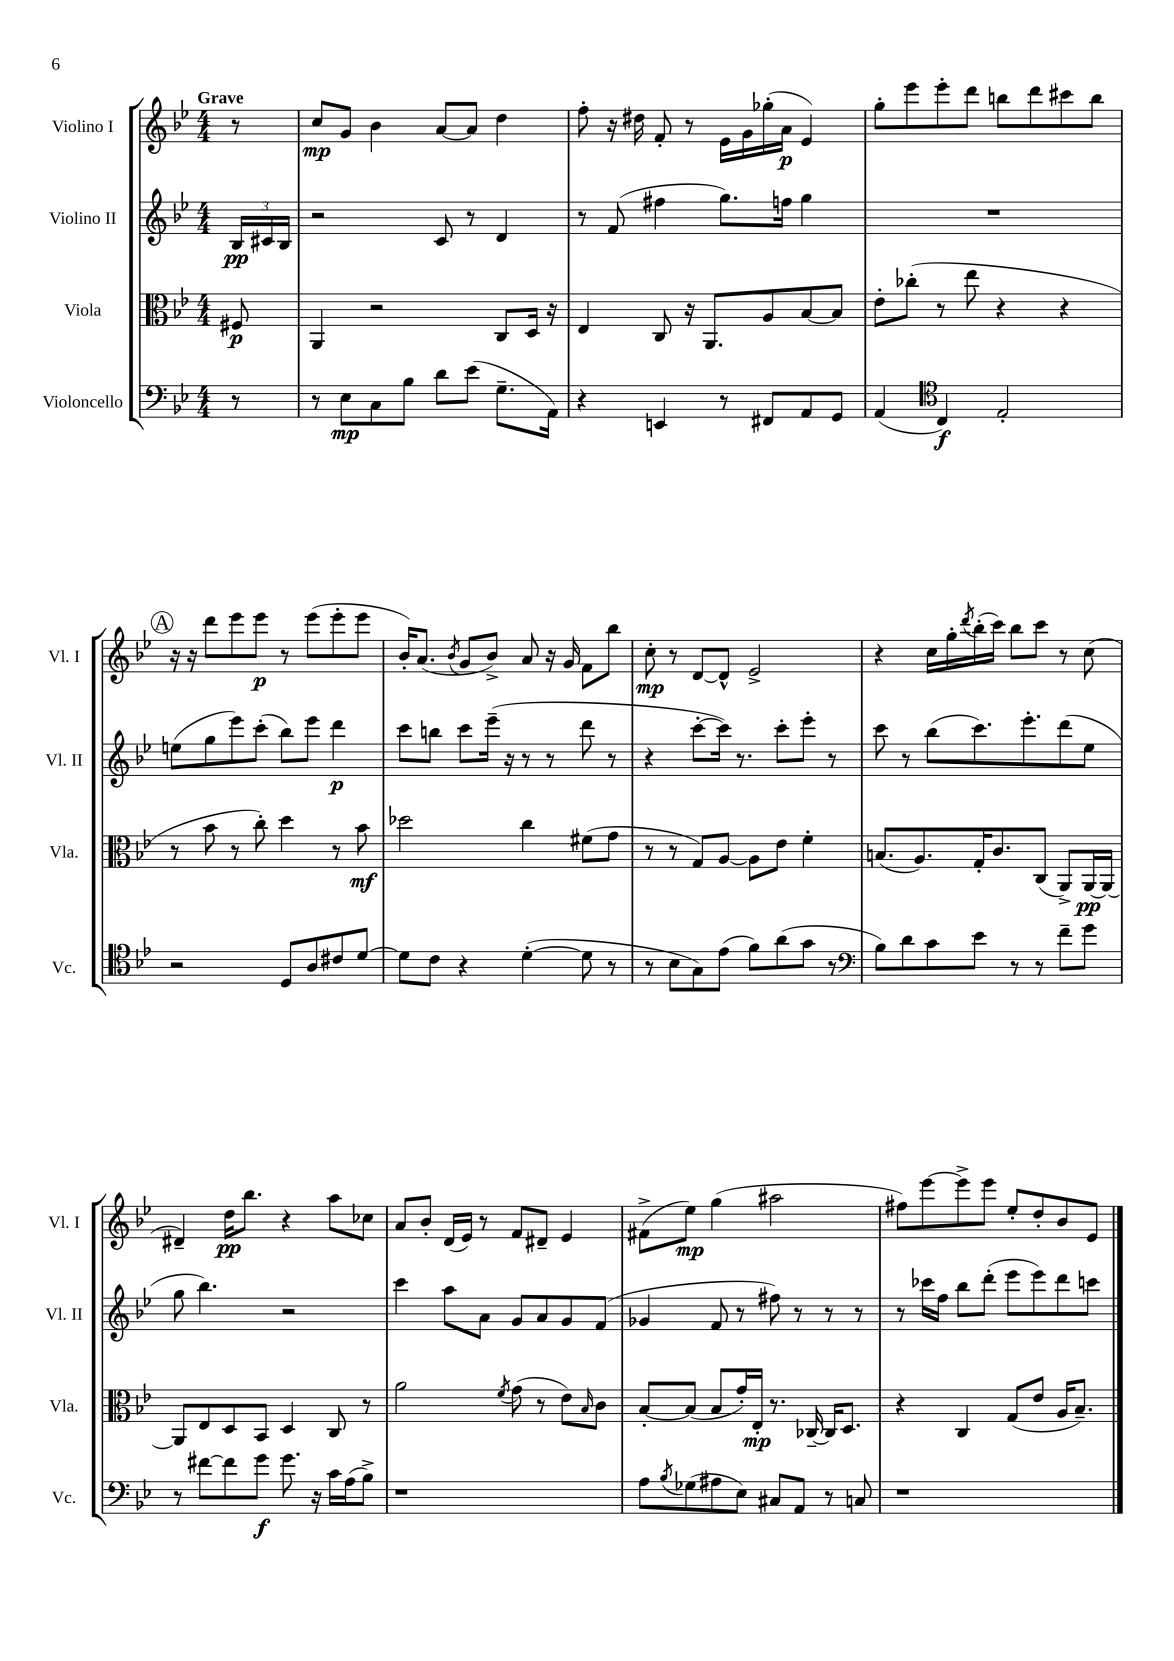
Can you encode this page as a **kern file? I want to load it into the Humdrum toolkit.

**kern	**kern	**kern	**kern
*staff4	*staff3	*staff2	*staff1
*clefF4	*clefC3	*clefG2	*clefG2
*k[b-e-]	*k[b-e-]	*k[b-e-]	*k[b-e-]
*M4/4	*M4/4	*M4/4	*M4/4
8r	8F#	24B-	8r
.	.	24c#	.
.	.	24B-	.
=	=	=	=
8r	4AA	2r	8cc
8E-	.	.	8g
8C	2r	.	4b-
8B-	.	.	.
8d	.	8c	[8a
(8e-	.	8r	8a]
8.G~	8C	4d	4dd
.	16D	.	.
16AA)	16r	.	.
=	=	=	=
4r	4E-	8r	8ff'
.	.	(8f	16r
.	.	.	16dd#
4EE	8C	4ff#	8f'
.	16r	.	8r
.	8.AA	.	.
8r	.	8.gg)	16e-
.	.	.	16g
8FF#	8A	.	(16gg-'
.	.	16ff	16a
8AA	[8B-	4gg	4e-)
8GG	8B-]	.	.
=	=	=	=
(4AA	8e-'	1r	8gg'
.	(8cc-'	.	8eee-
*clefC4	*	*	*
4C)	8r	.	8eee-'
.	8ee-	.	8ddd
2E-'	4r	.	8bb
.	.	.	8ddd
.	4r	.	8ccc#
.	.	.	8bb
=	=	=	=
2r	8r	(8ee	16r
.	.	.	16r
.	8b-	8gg	8ddd
.	8r	8eee-)	8eee-
.	8cc')	(8ccc'	8eee-
8D	4dd	8bb-)	8r
8A	.	8eee-	(8eee-
8c#	8r	4ddd	8eee-'
[8d	8b-	.	8eee-
=	=	=	=
8d]	2dd-	8ccc	16b-')
.	.	.	(8.a
8c	.	8bb	.
.	.	.	8qb-
4r	.	8ccc	8g
.	.	(16eee-~	8b-^)
.	.	16r	.
([4d'	4cc	8r	8a
.	.	8r	16r
.	.	.	16g
8d]	(8f#	8ddd	8f
8r	8g	8r	8bb-
=	=	=	=
8r	8r	4r	8cc'
8B-	8r	.	8r
8G)	8G)	[8ccc'	[8d
(8e-	[8A	16ccc])	8d^^]
.	.	8.r	.
8f)	8A]	.	2e-^
(8a	8e-	8ccc'	.
8g	4f'	8eee-'	.
8r	.	8r	.
=	=	=	=
*clefF4	*	*	*
8B-)	(8.B	8ccc	4r
8d	.	8r	.
.	8.A)	.	.
8c	.	(8bb-	16cc
.	.	.	16gg'
.	.	.	8qddd
8e-	16G'	8.ccc)	(16bb-'
.	8.c	.	16ccc)
8r	.	.	8bb-
.	.	8.eee-'	.
8r	(8C	.	8ccc
8f~	8AA^)	(8ddd	8r
8g	[16AA	8ee-	(8cc
.	16AA_	.	.
=	=	=	=
8r	8AA]	8gg	4d#~)
[8f#	8E-	4.bb-)	.
8f#]	8D	.	16dd
.	.	.	8.bb-
8g	8BB-	.	.
8.g	4D	2r	4r
16r	.	.	.
16c	8C	.	8aa
(16A	.	.	.
8B-^)	8r	.	8cc-
=	=	=	=
1r	2a	4ccc	8a
.	.	.	8b-'
.	.	8aa	(16d
.	.	.	16e-)
.	.	8a	8r
.	8qf	.	.
.	(8g	8g	8f
.	8r	8a	8d#~
.	8e-)	8g	4e-
.	16qqB-	.	.
.	8c	(8f	.
=	=	=	=
8A	[8B-'	4g-	(8f#^
8qB-	.	.	.
(8G-	(8B-]	.	8ee-)
8A#	8B-	8f	(4gg
8E-)	16g')	8r	.
.	16E-'	.	.
8C#	8.r	8ff#)	2aa#
8AA	.	8r	.
.	[16C-~	.	.
8r	16C-]	8r	.
.	8.D	.	.
8C	.	8r	.
=	=	=	=
1r	4r	8r	8ff#)
.	.	16ccc-	[8eee-
.	.	16ff	.
.	4C	8bb-	8eee-^]
.	.	(8ddd'	8eee-
.	(8G	8eee-	8ee-'
.	8e-	8eee-)	8dd'
.	16A	8ddd	8b-
.	8.B-~)	.	.
.	.	8ccc	8e-
==	==	==	==
*-	*-	*-	*-
